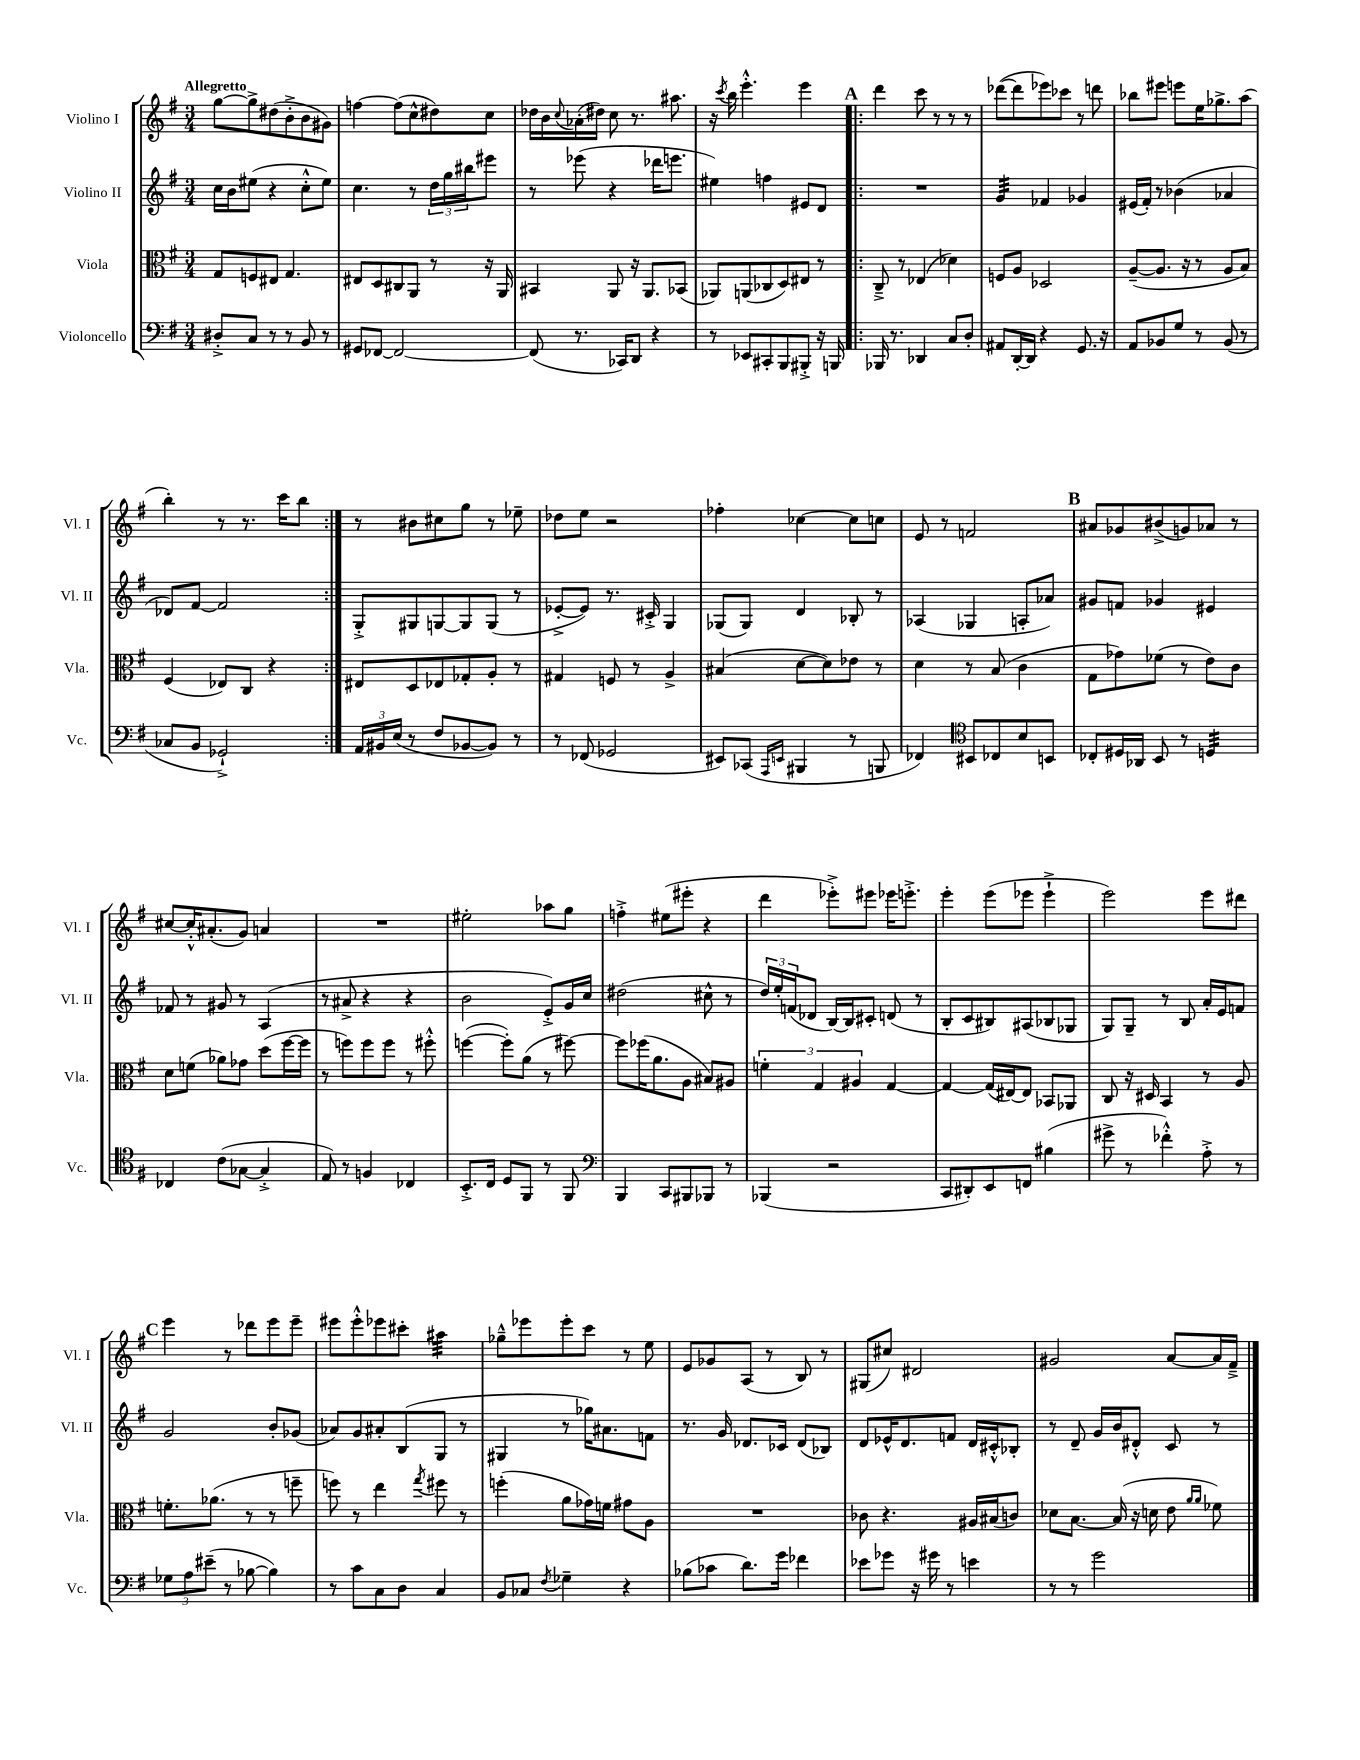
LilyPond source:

<<
\new StaffGroup <<
\new Staff = "s0" \with { instrumentName = "Violino I" shortInstrumentName = "Vl. I" } {
    \clef treble \key g \major \numericTimeSignature \time 3/4 \tempo "Allegretto"
    g''8~ g''8-> dis''8( b'8-.-> b'8 gis'8) |
    f''4~ f''8( c''8-^ dis''8) c''8 |
    des''16 b'16 \appoggiatura { c''8 } aes'16-.( dis''16) c''8 r8. ais''8. |
    r16 \acciaccatura { c'''8 } b''16 e'''4.-.-^ e'''4 |
    \repeat volta 2 { \mark \markup { \bold "A" } d'''4 c'''8 r8 r8 r8 |
    des'''8~( des'''8 ees'''8) ces'''8 r8 d'''8 |
    bes''8 eis'''8 e'''8 e''16 ges''8.-> a''8( |
    b''4-.) r8 r8. c'''16 b''8 | }
    r8 bis'8 cis''8 g''8 r8 ees''8-- |
    des''8 e''8 r2 |
    fes''4-. ces''4~ ces''8 c''8 |
    e'8 r8 f'2 |
    \mark \markup { \bold "B" } ais'8 ges'8 bis'8->( g'8) aes'8 r8 |
    cis''8~ cis''16-.-^ ais'8.-.( g'8) a'4 |
    R2. |
    eis''2-. aes''8 g''8 |
    f''4-.-> eis''8( eis'''8-. r4 |
    d'''4 ees'''8-.->) eis'''8 ees'''16 e'''8.-.-> |
    e'''4-. e'''8( ees'''8 ees'''4-!-> |
    e'''2) e'''8 dis'''8 |
    \mark \markup { \bold "C" } e'''4 r8 des'''8 e'''8 e'''8-- |
    eis'''8 eis'''8-.-^ ees'''8 cis'''8-. ais''4:32 |
    ges''8---^ ees'''8 ees'''8-. c'''8 r8 e''8 |
    e'8 ges'8 a8( r8 b8) r8 |
    gis8( cis''8) dis'2 |
    gis'2 a'8~ a'16 fis'16---> \bar "|." |
}
\new Staff = "s1" \with { instrumentName = "Violino II" shortInstrumentName = "Vl. II" } {
    \clef treble \key g \major \numericTimeSignature \time 3/4
    c''16 b'16 eis''8( r4 c''8-.-^ eis''8) |
    c''4. r8 \tuplet 3/2 { d''16 g''16 bis''16 } eis'''8 |
    r8 ees'''8( r4 des'''16 e'''8. |
    eis''4) f''4 eis'8 d'8 |
    \repeat volta 2 { \mark \markup { \bold "A" } R2. |
    g'4:32 fes'4 ges'4 |
    eis'16( fis'16-.) r8 bes'4( aes'4 |
    des'8) fis'8~ fis'2 | }
    g8-.-> gis8 g8~ g8 g8( r8 |
    ees'8~-.-> ees'8) r8. cis'16-.-> g4 |
    ges8( ges8) d'4 bes8-. r8 |
    aes4( ges4 a8-. aes'8) |
    \mark \markup { \bold "B" } gis'8 f'8 ges'4 eis'4 |
    fes'8 r8 gis'8 r8 a4( |
    r8 ais'8-> r4 r4 |
    b'2 e'8-.->) g'16 c''16 |
    dis''2( cis''8-^ r8 |
    \tuplet 3/2 { d''16) e''16-. f'16( } des'8 b16~) b16 cis'8-. d'8( r8 |
    b8-. c'8 bis8) ais8( bes8 ges8 |
    g8) g8-- r8 b8 a'16-. e'16 f'8 |
    \mark \markup { \bold "C" } g'2 b'8-. ges'8( |
    aes'8) g'8 ais'8-. b8( g8 r8 |
    gis4 r8 ges''16) ais'8. f'8 |
    r8. g'16 des'8. ces'16 des'8( bes8) |
    d'8 ees'16-^ d'8. f'8 d'16 cis'16-.-^ bes8-. |
    r8 d'8-- g'16 b'16 dis'8-.-^ c'8 r8 \bar "|." |
}
\new Staff = "s2" \with { instrumentName = "Viola" shortInstrumentName = "Vla." } {
    \clef alto \key g \major \numericTimeSignature \time 3/4
    g8 f8 eis8 g4. |
    eis8 d8 cis8 a,8 r8 r16 a,16 |
    bis,4 a,8 r16 a,8. bes,8( |
    aes,8) a,8( ces8 d8) eis8 r8 |
    \repeat volta 2 { \mark \markup { \bold "A" } c8---> r8 ees4( des'4) |
    f8 a8 des2 |
    a8~--( a8. r16 r8 a8 b8) |
    fis4( ees8) c8 r4 | }
    eis8 d8 ees8 ges8-. a8-. r8 |
    gis4 f8 r8 a4-> |
    bis4( d'8~ d'8) ees'8 r8 |
    d'4 r8 b8( c'4 |
    \mark \markup { \bold "B" } g8 ges'8) fes'8( r8 e'8) c'8 |
    d'8 f'8( aes'8) ges'8 d''8( fis''16~ fis''16 |
    r8 f''8) f''8 f''8 r8 fis''8-.-^ |
    f''4~( f''8-.) a'8( r8 fis''8~) |
    fis''8 fes''16( a'8. a8 bis8) ais8 |
    \tuplet 3/2 { f'4-. g4 ais4 } g4~ |
    g4~ g16( eis16~) eis8 bes,8 aes,8 |
    c8 r16 dis16 b,4 r8 a8 |
    \mark \markup { \bold "C" } f'8.-. aes'8.( r8 r8 f''8-- |
    f''8) r8 e''4 \acciaccatura { g''8 } fis''8 r8 |
    f''4-.( a'8 ges'16) f'16 gis'8 a8 |
    R2. |
    ces'8 r4. ais16 bis16( c'8) |
    des'8 b8.~ b16( r16 d'16 e'8 \grace { a'16 a'16 } fes'8) \bar "|." |
}
\new Staff = "s3" \with { instrumentName = "Violoncello" shortInstrumentName = "Vc." } {
    \clef bass \key g \major \numericTimeSignature \time 3/4
    dis8-.-> c8 r8 r8 b,8 r8 |
    gis,8 fes,8~ fes,2~ |
    fes,8( r8. ces,16) d,8 r4 |
    r8 ees,8 cis,8-. b,,8 bis,,8-.-> r16 b,,16 |
    \repeat volta 2 { \mark \markup { \bold "A" } bes,,16 r8. des,4 c8 d8-. |
    ais,8 d,16~-. d,16 r4 g,8. r16 |
    a,8 bes,8 g8 r8 bes,8( r8 |
    ces8 b,8 ges,2-!->) | }
    \tuplet 3/2 { a,16 bis,16 e16( } r8 fis8 bes,8~ bes,8) r8 |
    r8 fes,8( ges,2 |
    eis,8) ces,8( \grace { a,,16 e,16 } bis,,4 r8 b,,8 |
    fes,4) \clef tenor bis,8 ces8 b8 b,8 |
    \mark \markup { \bold "B" } ces8-. dis16 aes,16 b,8 r8 d4:32 |
    ces4 c'8( ges8~ ges4-.-> |
    e8) r8 f4 ces4 |
    b,8.-.-> c16 d8 fis,8 r8 fis,8 |
    \clef bass b,,4 c,8 bis,,8 bes,,8 r8 |
    bes,,4( r2 |
    c,8 dis,8-.) e,8 f,8 bis4( |
    gis'8-> r8 fes'4-.-^) a8-.-> r8 |
    \mark \markup { \bold "C" } \tuplet 3/2 { ges8 a8 eis'8--( } r8 bes8~ bes4) |
    r8 c'8 c8 d8 c4 |
    b,8 ces8 \acciaccatura { fis8 } ges4-- r4 |
    bes8( ces'8 d'8.) g'16 fes'4 |
    ees'8 ges'8 r16 gis'16 r8 e'4 |
    r8 r8 g'2 \bar "|." |
}
>>
>>
\layout { \context { \Score \remove "Bar_number_engraver" } }
